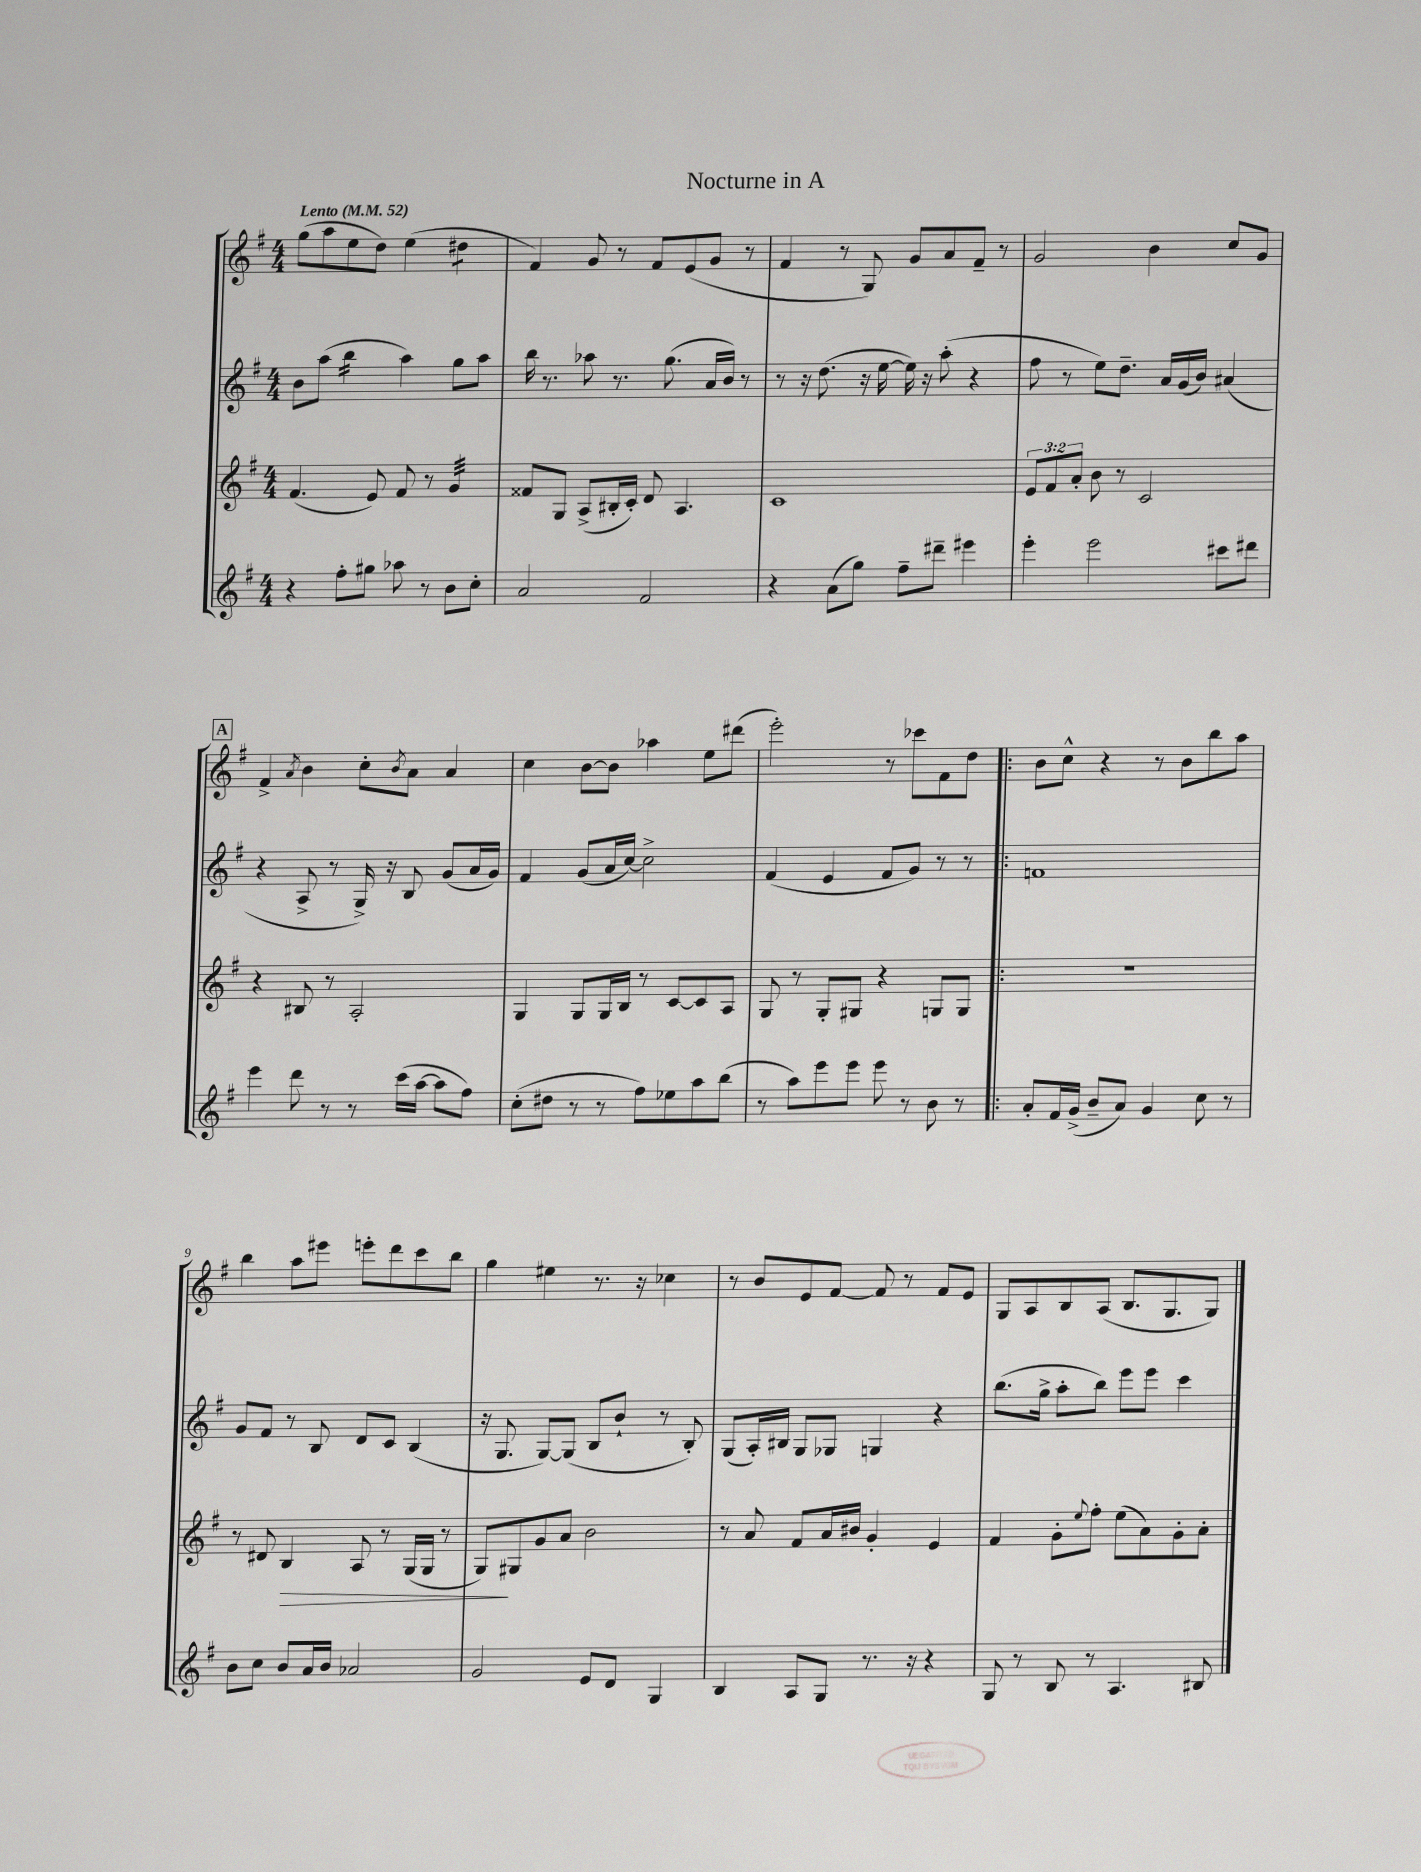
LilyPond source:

\header { title = "Nocturne in A" }
<<
\new StaffGroup <<
\new Staff = "s0" {
    \clef treble \key g \major \numericTimeSignature \time 4/4 \tempo "Lento" 4 = 52
    g''8( a''8 e''8 d''8) e''4( dis''4:8 |
    fis'4) g'8 r8 fis'8 e'8( g'8 r8 |
    fis'4 r8 g8) g'8 a'8 fis'8-- r8 |
    g'2 b'4 c''8 g'8 |
    \mark \markup { \box "A" } fis'4-> \acciaccatura { a'8 } b'4 c''8-. \acciaccatura { b'8 } a'8 a'4 |
    c''4 b'8~ b'8 aes''4 e''8 dis'''8( |
    e'''2-.) r8 ces'''8 fis'8 d''8 |
    \bar ".|:" b'8 c''8-^ r4 r8 b'8 b''8 a''8 |
    b''4 a''8 eis'''8 e'''8-. d'''8 c'''8 b''8 |
    g''4 eis''4 r8. r16 ces''4 |
    r8 b'8 e'8 fis'8~ fis'8 r8 fis'8 e'8 |
    g8 a8 b8 a8( b8. g8. g8) \bar "|." |
}
\new Staff = "s1" {
    \clef treble \key g \major \numericTimeSignature \time 4/4
    b'8 a''8( b''4:16 a''4) g''8 a''8 |
    b''16 r8. aes''8 r8. g''8.( a'16 b'16) r8 |
    r8 r16 d''8.( r16 e''16~ e''16) r16 a''8-.( r4 |
    fis''8 r8 e''8) d''8.-- a'16 g'16( b'16) ais'4( |
    \mark \markup { \box "A" } r4 a8-> r8 g16->) r16 b8 g'8( a'16 g'16) |
    fis'4 g'8( a'16 c''16~) c''2-> |
    fis'4( e'4 fis'8 g'8) r8 r8 |
    \bar ".|:" f'1 |
    g'8 fis'8 r8 b8 d'8 c'8 b4( |
    r16 g8. g8~) g8( b8 b'8-! r8 b8-.) |
    g8( a16-.) bis16 g8 ges8 g4 r4 |
    b''8.( g''16-> a''8-. b''8) e'''8 e'''8 c'''4 \bar "|." |
}
\new Staff = "s2" {
    \clef treble \key g \major \numericTimeSignature \time 4/4 \override Staff.TupletNumber.text = #tuplet-number::calc-fraction-text
    fis'4.( e'8) fis'8 r8 g'4:32 |
    fisis'8 g8 a8->( bis16-. c'16-.) d'8 a4. |
    c'1 |
    \tuplet 3/2 { e'8 fis'8 a'8-. } b'8 r8 c'2 |
    \mark \markup { \box "A" } r4 bis8 r8 a2-. |
    g4 g8 g16 b16 r8 c'8~ c'8 a8 |
    g8 r8 g8-. gis8 r4 g8 g8 |
    \bar ".|:" R1 |
    r8 dis'8 b4\> a8 r8 g16( g16 r8 |
    g8\!) gis8 g'8 a'8 b'2 |
    r8 a'8 fis'8 a'16 bis'16 g'4-. e'4 |
    fis'4 g'8-. \appoggiatura { e''8 } fis''8-. e''8( a'8) g'8-. a'8-. \bar "|." |
}
\new Staff = "s3" {
    \clef treble \key g \major \numericTimeSignature \time 4/4
    r4 fis''8-. gis''8 aes''8 r8 b'8 c''8-. |
    a'2 fis'2 |
    r4 a'8( g''8) fis''8-- dis'''8-- eis'''4 |
    e'''4-. e'''2 cis'''8 dis'''8 |
    \mark \markup { \box "A" } e'''4 d'''8 r8 r8 c'''16( a''16~ a''8 fis''8) |
    c''8-.( dis''8 r8 r8 fis''8) ees''8 a''8 b''8( |
    r8 a''8) e'''8 e'''8 e'''8 r8 b'8 r8 |
    \bar ".|:" a'8-. fis'16 g'16->( b'8-- a'8) g'4 c''8 r8 |
    b'8 c''8 b'8 a'16 b'16 aes'2 |
    g'2 e'8 d'8 g4 |
    b4 a8 g8 r8. r16 r4 |
    g8 r8 b8 r8 a4. bis8 \bar "|." |
}
>>
>>
